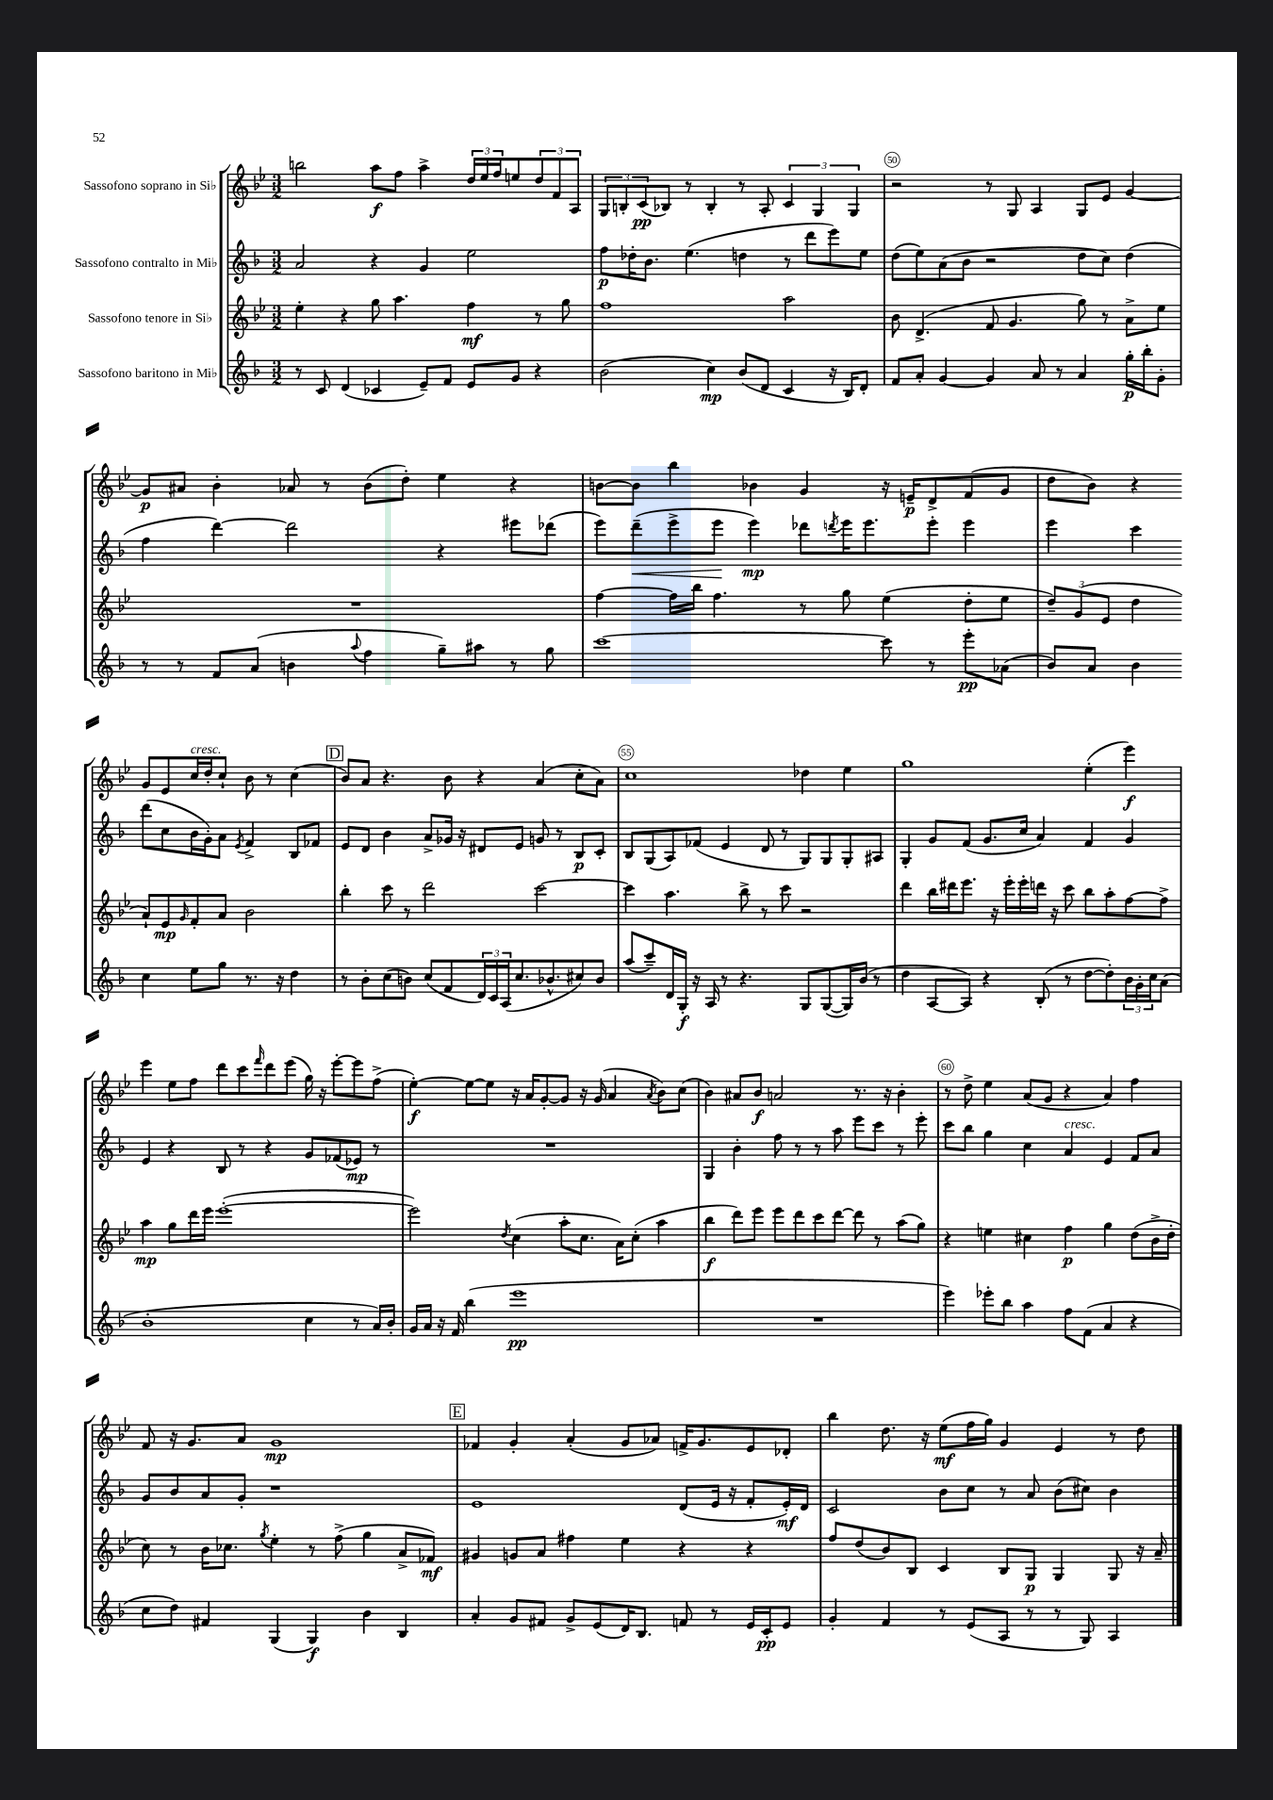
<<
\new StaffGroup <<
\new Staff = "s0" \with { instrumentName = "Sassofono soprano in Sib" } {
    \clef treble \key bes \major \numericTimeSignature \time 3/2
    b''2 a''8\f f''8 a''4-> \tuplet 3/2 { d''16 ees''16 f''16 } e''8 \tuplet 3/2 { d''8 f'8 a8 } |
    \tuplet 3/2 { g8 b8-. c'8\pp( } bes8) r8 bes4-. r8 a8-. \tuplet 3/2 { c'4 g4 g4 } |
    r2 r8 g8 a4 g8 ees'8 g'4~ |
    g'8\p ais'8 bes'4-. aes'8 r8 bes'8( d''8-.) ees''4 r4 |
    b'8~ b'8 bes''4 bes'4 g'4 r16 e'16--\p d'8-> f'8( g'8 |
    d''8 bes'8) r4 g'8 ees'8 c''16^\markup { \italic "cresc." } d''16-. c''8-! bes'8 r8 c''4( |
    \mark \markup { \box "D" } bes'8) a'8 r4. bes'8 r4 a'4( c''8-. a'8) |
    c''1 des''4 ees''4 |
    g''1 ees''4-.( ees'''4\f) |
    ees'''4 ees''8 f''8 d'''8 c'''8 \grace { f'''16 } d'''8 ees'''8( g''16) r16 ees'''8~-. ees'''8 f''8->( |
    ees''4~-.\f) ees''8~ ees''8 r16 a'16 g'8~-. g'8 r16 g'16( a'4 \acciaccatura { a'8 } bes'8) c''8( |
    bes'4) ais'8 bes'8\f a'2 r8. r16 bes'4-. |
    r8 d''8-> ees''4 a'8( g'8 r4 a'4) f''4 |
    f'8 r16 g'8. a'8 g'1\mp |
    \mark \markup { \box "E" } fes'4 g'4-. a'4-.( g'8 aes'8) f'16-> g'8. ees'8 des'8-. |
    bes''4 d''8. r16 ees''8\mf( f''16 g''16) g'4 ees'4 r8 d''8 \bar "|." |
}
\new Staff = "s1" \with { instrumentName = "Sassofono contralto in Mib" } {
    \clef treble \key f \major \numericTimeSignature \time 3/2
    a'2 r4 g'4 e''2 |
    f''8\p des''16-. bes'8. e''4.( d''4 r8 d'''8 e'''8) e''8 |
    d''8( e''8) a'8( bes'8 r2 d''8 c''8) d''4( |
    f''4 d'''4~) d'''2 r4 eis'''8 des'''8( |
    e'''8) d'''8--\<( e'''8-> e'''8\! e'''4\mp) des'''8 \acciaccatura { d'''8 } e'''16 e'''8. e'''8-. e'''4 |
    e'''4 c'''4 d'''8( c''8 bes'16 g'16-.) a'8 \acciaccatura { e'8 } f'4-> bes8 fes'8 |
    \mark \markup { \box "D" } e'8 d'8 bes'4 a'8-> ges'16 r16 dis'8 e'8 g'8 r8 bes8\p c'8-. |
    bes8 g8( a8) fes'8( e'4 d'8 r8 g8) g8 g8-. ais8 |
    g4-. g'8 f'8( g'8. c''16 a'4) f'4 g'4 |
    e'4 r4 bes8 r8 r4 g'8 fes'8( ees'8\mp) r8 |
    R1. |
    g4 bes'4-. f''8 r8 r8 a''8 e'''8 c'''8 r8 e'''8-. |
    c'''8 bes''8 g''4 c''4 a'4^\markup { \italic "cresc." } e'4 f'8 a'8 |
    g'8 bes'8 a'8 g'8-. r1 |
    \mark \markup { \box "E" } e'1 d'8( e'16 r16 f'8-. e'16-.\mf) d'16 |
    c'2 bes'8 c''8 r8 a'8 bes'8( cis''8) bes'4 \bar "|." |
}
\new Staff = "s2" \with { instrumentName = "Sassofono tenore in Sib" } {
    \clef treble \key bes \major \numericTimeSignature \time 3/2
    ees''4-. r4 g''8 a''4. f''4\mf r8 g''8 |
    f''1 a''2 |
    bes'8 d'4.->( f'8 g'4. g''8) r8 a'8-> ees''8 |
    R1. |
    f''4~ f''16 bes''16 f''4. r8 g''8 ees''4( d''8-. ees''8 |
    \tuplet 3/2 { d''8--) g'8( ees'8 } d''4 a'8-!) ees'8\mp \grace { g'16 } f'8-. a'8 bes'2 |
    \mark \markup { \box "D" } bes''4-. c'''8 r8 d'''2 c'''2~ |
    c'''4 a''4. bes''8-> r8 c'''8 r2 |
    d'''4 bes''16 dis'''16 ees'''8. r16 ees'''16-. ees'''16-. d'''16 r16 c'''8 bes''8 a''8-. f''8~ f''8-> |
    a''4\mp g''8 d'''16 ees'''16 ees'''1~-.( |
    ees'''2) \acciaccatura { d''8 } c''4( a''8-. c''8. a'16) c''8-.( a''4 |
    bes''4\f d'''8) ees'''8 ees'''8 d'''8 c'''8 d'''8~ d'''8 r8 a''8( g''8) |
    r4 e''4 cis''4 f''4\p g''4 d''8( bes'16-> d''16-. |
    c''8) r8 bes'16 ces''8. \acciaccatura { g''8 } ees''4-. r8 f''8->( g''4 a'8-> fes'8\mf) |
    \mark \markup { \box "E" } gis'4 g'8 a'8 fis''4 ees''4 r4 r4 |
    f''8 d''8( bes'8) bes8 c'4 bes8 g8\p g4 g8 r16 a'16-- \bar "|." |
}
\new Staff = "s3" \with { instrumentName = "Sassofono baritono in Mib" } {
    \clef treble \key f \major \numericTimeSignature \time 3/2
    r8 c'8 d'4( ces'4 e'8--) f'8 e'8 g'8 r4 |
    bes'2( c''4\mp) bes'8( d'8 c'4 r16 bes16) d'8-. |
    f'8 a'8-. g'4~ g'4 a'8 r8 a'4 g''16-.\p bes''16-. g'8-. |
    r8 r8 f'8 a'8( b'4 \appoggiatura { a''8 } f''4 g''8--) ais''8 r8 g''8 |
    c'''1~ c'''8 r8 e'''8-.\pp aes'8( |
    bes'8) a'8 bes'4 c''4 e''8 g''8 r8. r16 d''4 |
    \mark \markup { \box "D" } r8 bes'8-. c''8( b'8) c''8( f'8 \tuplet 3/2 { d'16) c'16 a16( } c''8. bes'8.-^ cis''8) bes'8 |
    a''8( c'''8--) d'16 g16-.\f r16 a16 r8 r4. g8 g8~( g16) bes'16( r8 |
    d''4 a8~ a8) r4 bes8-.( r8 d''8~ d''8-.) \tuplet 3/2 { bes'16 g'16-. c''16 } a'8( |
    bes'1-. c''4 r8 a'16) bes'16-. |
    g'16 a'16 r16 f'16 bes''4( e'''1\pp |
    R1. |
    e'''4) ees'''8-. bes''8 a''4 f''8 f'8( a'4 r4 |
    c''8 d''8) fis'4 g4( g4\f) bes'4 bes4 |
    \mark \markup { \box "E" } a'4-. g'8 fis'8 g'8-> e'8( d'16) bes8. f'8 r8 e'16 c'16-.\pp e'8 |
    g'4-. f'4 r8 e'8( a8 r8 r8 g8) a4 \bar "|." |
}
>>
>>
\layout { \context { \Score currentBarNumber = #48 \override BarNumber.break-visibility = ##(#f #t #t) barNumberVisibility = #(every-nth-bar-number-visible 5) \override BarNumber.stencil = #(make-stencil-circler 0.1 0.3 ly:text-interface::print) } }
